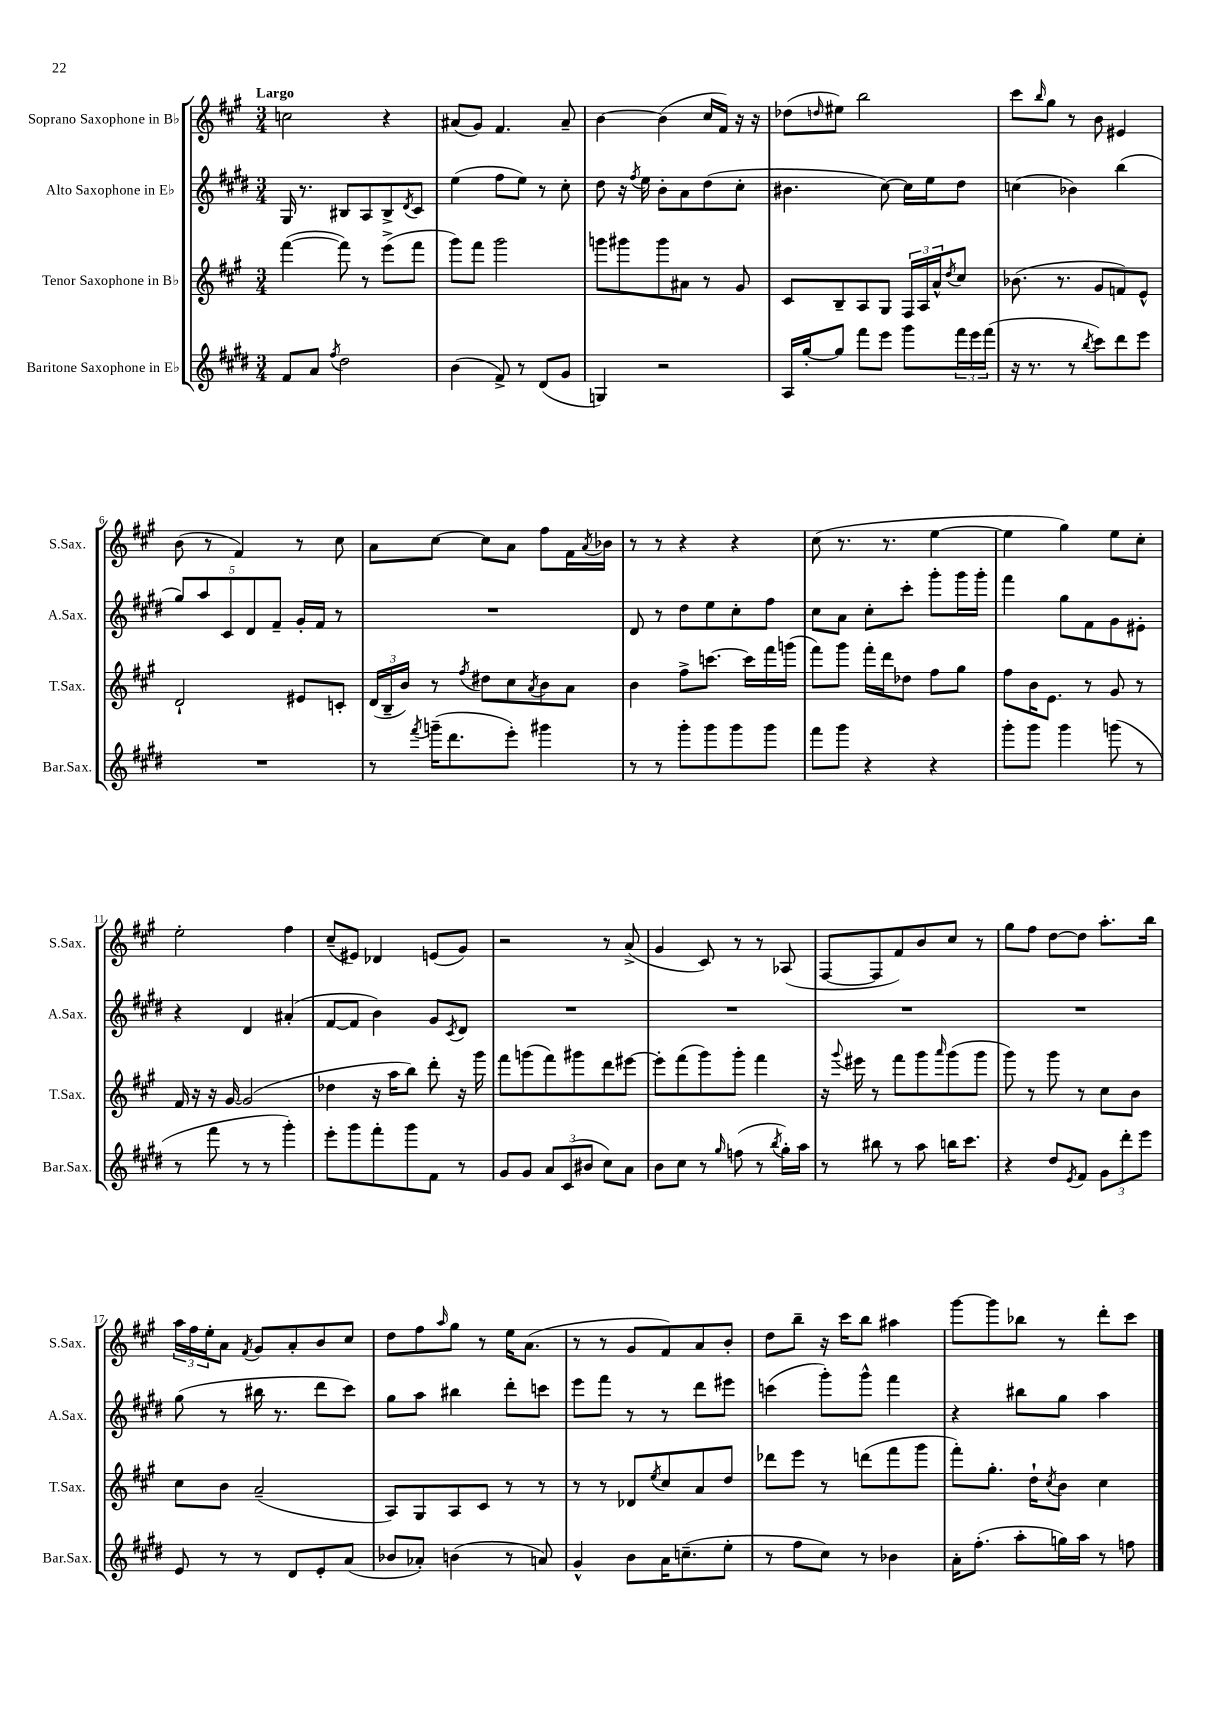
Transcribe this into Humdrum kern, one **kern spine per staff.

**kern	**kern	**kern	**kern
*staff4	*staff3	*staff2	*staff1
*clefG2	*clefG2	*clefG2	*clefG2
*k[f#c#g#d#]	*k[f#c#g#]	*k[f#c#g#d#]	*k[f#c#g#]
*M3/4	*M3/4	*M3/4	*M3/4
8f#/L	([4fff#\	16G#/	2cc\
.	.	8.r	.
8a/J	.	.	.
8qff#/	.	.	.
2dd#\	8fff#\])	8B#/L	.
.	8r	8A/	.
.	(8eee^\L	8B#^/	4r
.	.	8qd#/	.
.	8fff#\J	8c#/J	.
=	=	=	=
(4b\	8ggg#\L)	(4ee\	(8a#/L
.	8fff#\J	.	8g#/J)
8f#^/)	2ggg#\	8ff#\L	4.f#/
8r	.	8ee\J)	.
(8d#/L	.	8r	.
8g#/J	.	8cc#'\	8a#~/
=	=	=	=
4G/)	8ggg\L	8dd#\	[4b\
.	8ggg#\	16r	.
.	.	8qff#/	.
.	.	16ee\	.
2r	8ggg#\	8b'\L	(4b\]
.	8a#\J	8a\	.
.	8r	(8dd#\	16cc#/LL
.	.	.	16f#/JJ)
.	8g#/	8cc#'\J	16r
.	.	.	16r
=	=	=	=
16A/LL	8c#/L	4.b#\	(8dd-\L
[16gg#'/J	.	.	.
.	.	.	16qqdd/
8gg#/]J	8B~/	.	8ee#\J)
8fff#\L	8A/	.	2bb\
8eee\J	8G#/J	[8cc#\)	.
8ggg#\L	24F#/LL	16cc#\]LL	.
.	24A/	.	.
.	.	16ee\J	.
.	24a^^/J	.	.
.	8qdd/	.	.
24fff#\L	8cc#/J	8dd#\J	.
24eee\	.	.	.
(24fff#\JJ	.	.	.
=	=	=	=
16r	(8.b-\	(4cc\	8ccc#\L
8.r	.	.	.
.	.	.	16qqbb/
.	.	.	8gg#\J
.	8.r	.	.
8r	.	4b-\)	8r
8qbb/	.	.	.
8ccc#\L)	8g#/L	.	8b\
8ddd#\	8f/)	(4bb\	4e#/
8eee\J	8e^^/J	.	.
=	=	=	=
2.r	2d`/	10gg#/L)	(8b\
.	.	10aa/	.
.	.	.	8r
.	.	10c#/	.
.	.	.	4f#/)
.	.	10d#/	.
.	.	10f#~/J	.
.	8e#/L	16g#'/LL	8r
.	.	16f#/JJ	.
.	8c'/J	8r	8cc#\
=	=	=	=
8r	(24d/LL	2.r	8a\L
.	24B~/	.	.
.	24b/JJ)	.	.
8qfff#/	.	.	.
(16ggg~\LK	8r	.	[8cc#\J
8.ddd#\	.	.	.
.	8qff#/	.	.
.	8dd#\L	.	8cc#\]L
8eee'\J)	8cc#\	.	8a\J
.	8qa/	.	.
4ggg#\	8b\	.	8ff#\L
.	8a\J	.	16f#\L
.	.	.	8qa/
.	.	.	16b-\JJ
=	=	=	=
8r	4b\	8d#/	8r
8r	.	8r	8r
8ggg#'\L	8ff#^\L	8dd#\L	4r
8ggg#\	[8.ccc\J	8ee\	.
8ggg#\	.	8cc#'\	4r
.	16ccc\]LL	.	.
8ggg#\J	16fff#\	8ff#\J	.
.	(16ggg\JJ	.	.
=	=	=	=
8fff#\L	8fff#\L)	8cc#\L	(8cc#\
8ggg#\J	8ggg#\J	8a\J	8.r
4r	16fff#'\LL	8cc#'\L	.
.	16ddd\J	.	8.r
.	8dd-\J	8ccc#'\J	.
4r	8ff#\L	8ggg#'\L	[4ee\
.	8gg#\J	16ggg#\L	.
.	.	16ggg#'\JJ	.
=	=	=	=
8ggg#'\L	8ff#\L	4fff#\	4ee\]
8ggg#\J	16b\K	.	.
.	8.e\J	.	.
4ggg#\	.	8gg#\L	4gg#\)
.	8r	8f#\	.
(8ggg\	8g#/	8g#\	8ee\L
8r	8r	8e#'\J	8cc#'\J
=	=	=	=
8r	16f#/	4r	2ee'\
.	16r	.	.
8fff#\	16r	.	.
.	[16g#/	.	.
8r	(2g#/]	4d#/	.
8r	.	.	.
4ggg#'\)	.	(4a#'/	4ff#\
=	=	=	=
8eee'\L	4dd-\	[8f#/L	(8cc#~/L
8ggg#\	.	8f#/]J	8e#/J)
8fff#'\	16r	4b\)	4d-/
.	16aa\LK	.	.
8ggg#\	8bb\J)	.	.
8f#\J	8ddd'\	8g#/L	(8e/L
.	.	8qc#/	.
8r	16r	8d#/J	8g#/J)
.	16ggg#\	.	.
=	=	=	=
8g#/L	8fff#\L	2.r	2r
8g#/J	(8ggg\	.	.
12a/L	8fff#\)	.	.
(12c#/	.	.	.
.	8ggg#\	.	.
12b#/J	.	.	.
8cc#\L)	8ddd\	.	8r
8a\J	[8eee#\J	.	(8a^/
=	=	=	=
8b\L	8eee#'\]L	2.r	4g#/
8cc#\J	(8fff#\	.	.
8r	8ggg#\)	.	8c#/)
16qqgg#/	.	.	.
(8ff\	8ggg#'\J	.	8r
8r	4fff#\	.	8r
8qbb/	.	.	.
16gg#'\LL)	.	.	(8A-/
16aa\JJ	.	.	.
=	=	=	=
8r	16r	2.r	[8F#/L
.	8qqggg#/	.	.
.	16eee#\	.	.
8bb#\	8r	.	8F#/]
8r	8fff#\L	.	8f#/)
8aa\	8ggg#\	.	8b/
.	16qqaaa/	.	.
16bb\LK	(8ggg#\	.	8cc#/J
8.ccc#\J	.	.	.
.	8ggg#\J	.	8r
=	=	=	=
4r	8ggg#\)	2.r	8gg#\L
.	8r	.	8ff#\J
8dd#/L	8ggg#\	.	[8dd\L
8qe/	.	.	.
8f#/J	8r	.	8dd\]J
12g#\L	8cc#\L	.	8.aa'\L
12ddd#'\	.	.	.
.	8b\J	.	.
12eee\J	.	.	.
.	.	.	16bb\Jk
=	=	=	=
8e/	8cc#\L	(8gg#\	24aa\LL
.	.	.	24ff#\
.	.	.	24ee'\J
8r	8b\J	8r	8a\J
.	.	.	8qf#/
8r	(2a~/	16bb#\	8g#/L
.	.	8.r	.
8d#/L	.	.	8a'/
8e'/	.	8ddd#\L	8b/
(8a/J	.	8ccc#\J)	8cc#/J
=	=	=	=
8b-/L	8A/L)	8gg#\L	8dd\L
8a-'/J)	8G#/	8aa\J	8ff#\
.	.	.	16qqaa/
(4b\	8A/	4bb#\	8gg#\J
.	8c#/J	.	8r
8r	8r	8ddd#'\L	16ee\LK
.	.	.	(8.a\J
8a/)	8r	8ccc\J	.
=	=	=	=
4g#^^/	8r	8eee\L	8r
.	8r	8fff#\J	8r
8b\L	8d-/L	8r	8g#/L
.	8qee/	.	.
16a\K	8cc#/	8r	8f#/)
(8.cc~\	.	.	.
.	8a/	8ddd#\L	8a/
8ee'\J	8dd/J	8eee#\J	8b'/J
=	=	=	=
8r	8ddd-\L	(4ccc\	8dd\L
8ff#\L	8eee\J	.	8bb~\J
8cc#\J)	8r	8ggg#'\L)	16r
.	.	.	16ccc#\LK
8r	(8ddd\L	8ggg#^^\J	8bb\J
4b-\	8fff#\	4fff#\	4aa#\
.	8ggg#\J	.	.
=	=	=	=
16a'\LK	8fff#'\L)	4r	[8ggg#\L
(8.ff#'\J	.	.	.
.	8.gg#'\J	.	8ggg#\]
8aa'\L	.	8bb#\L	8bb-\J
.	16dd`\LK	.	.
.	8qcc#/	.	.
16gg\L)	8b\J	8gg#\J	8r
16aa\JJ	.	.	.
8r	4cc#\	4aa\	8ddd'\L
8ff\	.	.	8ccc#\J
==	==	==	==
*-	*-	*-	*-
